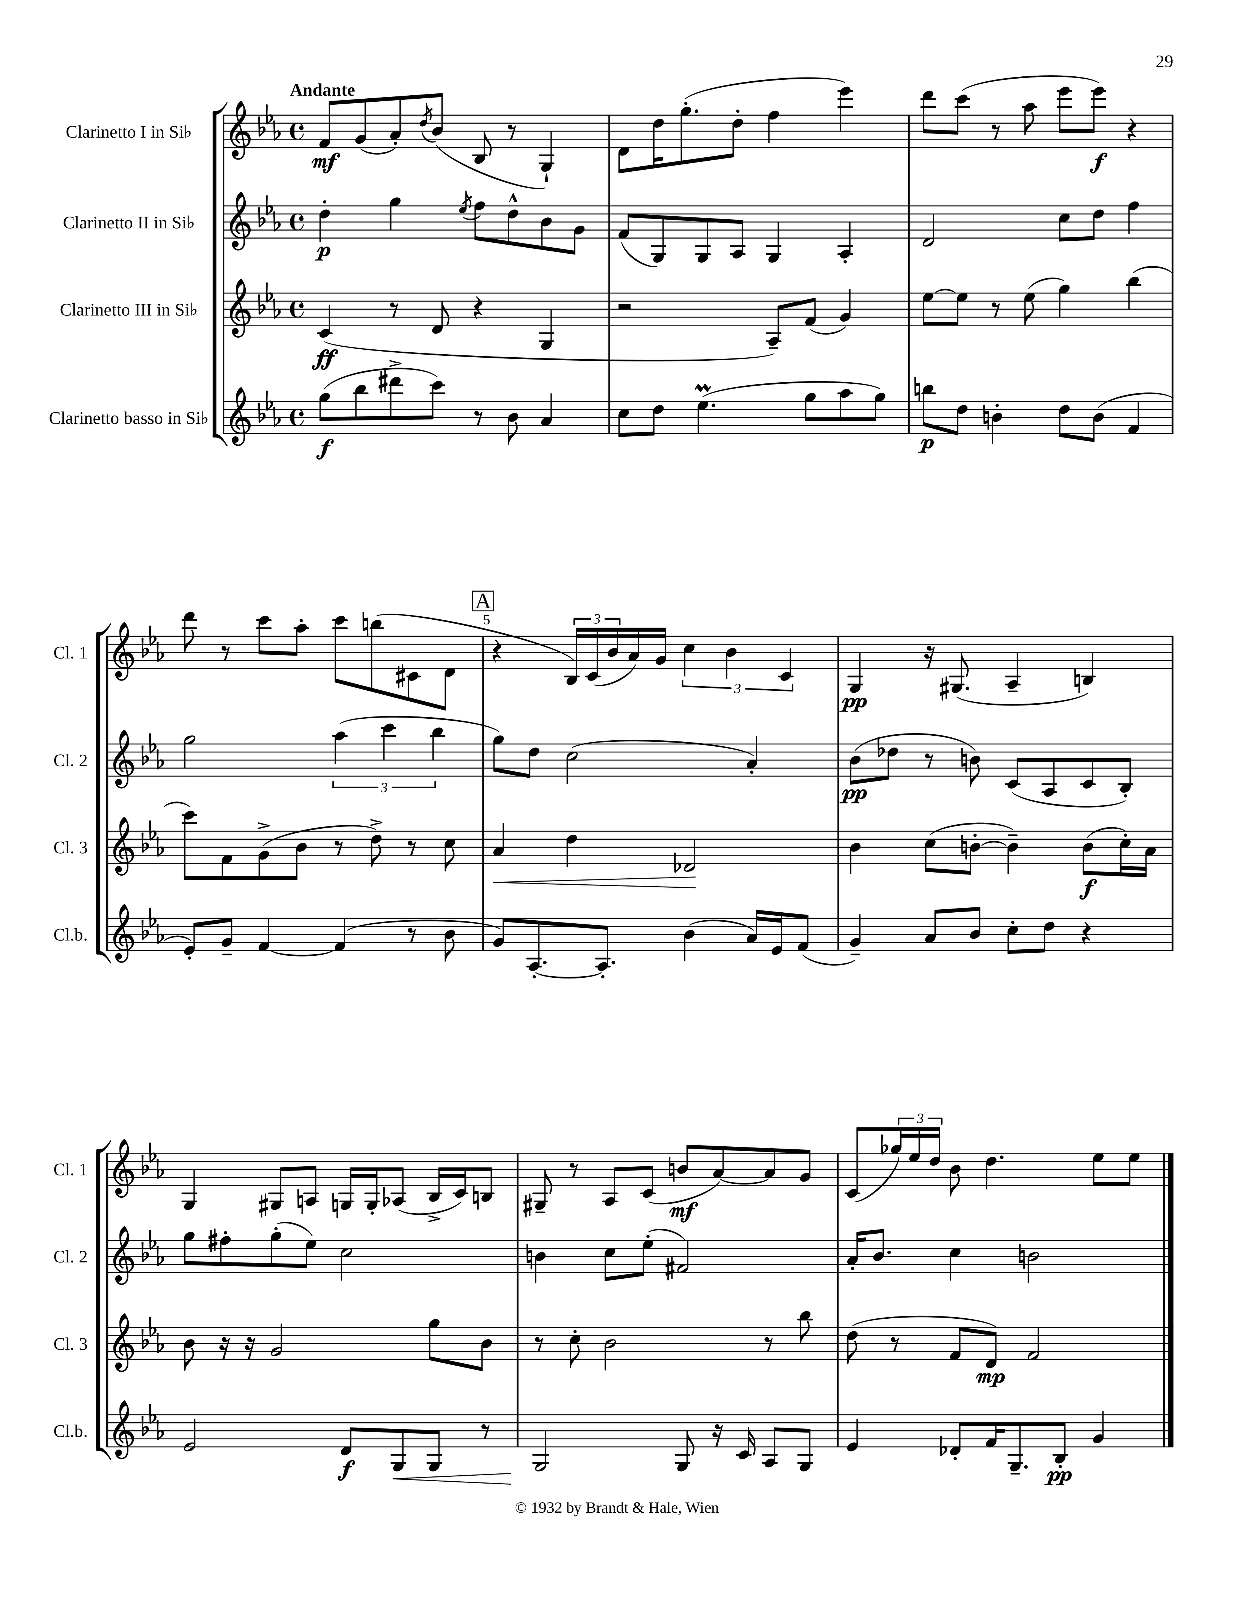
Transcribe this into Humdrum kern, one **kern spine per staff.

**kern	**dynam	**kern	**dynam	**kern	**dynam	**kern	**dynam
*part4	*part4	*part3	*part3	*part2	*part2	*part1	*part1
*staff4	*staff4	*staff3	*staff3	*staff2	*staff2	*staff1	*staff1
*I"Clarinetto basso in Si♭	*	*I"Clarinetto III in Si♭	*	*I"Clarinetto II in Si♭	*	*I"Clarinetto I in Si♭	*
*I'Cl.b.	*	*I'Cl. 3	*	*I'Cl. 2	*	*I'Cl. 1	*
*clefG2	*	*clefG2	*	*clefG2	*	*clefG2	*
*k[b-e-a-]	*	*k[b-e-a-]	*	*k[b-e-a-]	*	*k[b-e-a-]	*
*M4/4	*	*M4/4	*	*M4/4	*	*M4/4	*
*met(c)	*	*met(c)	*	*met(c)	*	*met(c)	*
=1	=1	=1	=1	=1	=1	=1	=1
!	!	!	!	!	!	!LO:TX:a:B:t=Andante	!
(8gg\L	f	(4c/	ff	4dd'\	p	8f/L	mf
8bb-\	.	.	.	.	.	(8g/	.
8ddd#X^\	.	8r	.	4gg\	.	8a-'/)	.
.	.	.	.	.	.	8qdd/	.
8ccc\J)	.	8d/	.	.	.	(8b-/J	.
.	.	.	.	8qee-/	.	.	.
8r	.	4r	.	8ff\L	.	8B-/	.
8b-\	.	.	.	8dd^^\	.	8r	.
4a-/	.	4G/	.	8b-\	.	4G`/)	.
.	.	.	.	8g\J	.	.	.
=2	=2	=2	=2	=2	=2	=2	=2
8cc\L	.	2r	.	(8f/L	.	8d\L	.
8dd\J	.	.	.	8G/)	.	16dd\K	.
.	.	.	.	.	.	(8.gg'\	.
(4.ee-M\	.	.	.	8G/	.	.	.
.	.	.	.	8A-/J	.	8dd'\J	.
.	.	8A-~/L)	.	4G/	.	4ff\	.
8gg\L	.	(8f/J	.	.	.	.	.
8aa-\	.	4g/)	.	4A-'/	.	4eee-\)	.
8gg\J)	.	.	.	.	.	.	.
=3	=3	=3	=3	=3	=3	=3	=3
8bbn\L	p	[8ee-\L	.	2d/	.	8ddd\L	.
8dd\J	.	8ee-\J]	.	.	.	(8ccc\J	.
4bn'\	.	8r	.	.	.	8r	.
.	.	(8ee-\	.	.	.	8aa-\	.
8dd\L	.	4gg\)	.	8cc\L	.	8eee-\L	.
(8b\J	.	.	.	8dd\J	.	8eee-\J)	f
4f/	.	(4bb-\	.	4ff\	.	4r	.
!!LO:LB:g=z
=4	=4	=4	=4	=4	=4	=4	=4
8e-'/L)	.	8ccc\L)	.	2gg\	.	8ddd\	.
8g~/J	.	8f\	.	.	.	8r	.
[4f/	.	(8g^\	.	.	.	8ccc\L	.
.	.	8b-\J	.	.	.	8aa-'\J	.
(4f/]	.	8r	.	(6aa-\	.	8ccc\L	.
.	.	8dd^\)	.	.	.	(8bbn\	.
.	.	.	.	6ccc\	.	.	.
8r	.	8r	.	.	.	8c#X\	.
.	.	.	.	6bb-\	.	.	.
8b-\	.	8cc\	.	.	.	8d\J	.
!!LO:REH:place=s1:t=A
=5	=5	=5	=5	=5	=5	=5	=5
!	!	!	!LO:HP:b	!	!	!	!
8g/L)	.	4a-/	<	8gg\L)	.	4r	.
[8.A-'/	.	.	.	8dd\J	.	.	.
.	.	4dd\	.	(2cc\	.	24B-/LL)	.
.	.	.	.	.	.	(24c/	.
8.A-'/J]	.	.	.	.	.	.	.
.	.	.	.	.	.	24b-/	.
.	.	.	.	.	.	16a-/)	.
.	.	.	.	.	.	16g/JJ	.
(4b-\	.	2d-X/	.	.	.	6cc\	.
.	.	.	.	.	.	6b-\	.
16a-/LL)	.	.	.	4a-'/)	.	.	.
16e-/J	.	.	.	.	.	.	.
.	.	.	.	.	.	6c/	.
(8f/J	.	.	.	.	.	.	.
.	.	.	[	.	.	.	.
=6	=6	=6	=6	=6	=6	=6	=6
4g~/)	.	4b-\	.	(8b-\L	pp	4G/	pp
.	.	.	.	8dd-X\J	.	.	.
8a-/L	.	(8cc\L	.	8r	.	16r	.
.	.	.	.	.	.	(8.G#X/	.
8b-/J	.	[8bn'\J	.	8bn\)	.	.	.
8cc'\L	.	4b~\])	.	(8c/L	.	4A-~/	.
8dd\J	.	.	.	8A-/	.	.	.
4r	.	(8b\L	f	8c/	.	4Bn/)	.
.	.	16cc'\L)	.	8B-'/J)	.	.	.
.	.	16a-\JJ	.	.	.	.	.
!!LO:LB:g=z
=7	=7	=7	=7	=7	=7	=7	=7
2e-/	.	8b-\	.	8gg\L	.	4G/	.
.	.	16r	.	8ff#X'\	.	.	.
.	.	16r	.	.	.	.	.
.	.	2g/	.	(8gg'\	.	8G#X/L	.
.	.	.	.	8ee-\J)	.	8An/J	.
8d/L	f	.	.	2cc\	.	16Gn/LL	.
.	.	.	.	.	.	16G'/J	.
!	!LO:HP:b	!	!	!	!	!	!
8G/	<	.	.	.	.	(8A-X/J	.
8G/J	.	8gg\L	.	.	.	16B-^/LL	.
.	.	.	.	.	.	16c/J)	.
8r	.	8b-\J	.	.	.	8Bn/J	.
=8	=8	=8	=8	=8	=8	=8	=8
2G/	.	8r	.	4bn\	.	8G#X~/	.
.	.	8cc'\	.	.	.	8r	.
.	.	2b-\	.	8cc\L	.	8A-/L	.
.	.	.	.	(8ee-'\J	.	(8c/J	.
8G/	[	.	.	2f#X/)	.	8bn/L	mf
16r	.	.	.	.	.	[8a-/)	.
16c/	.	.	.	.	.	.	.
8A-/L	.	8r	.	.	.	8a-/]	.
8G/J	.	8bb-\	.	.	.	8g/J	.
=9	=9	=9	=9	=9	=9	=9	=9
4e-/	.	(8dd\	.	16a-'/KL	.	(8c/L	.
.	.	.	.	8.b-/J	.	.	.
.	.	8r	.	.	.	24gg-X/L)	.
.	.	.	.	.	.	24ee-/	.
.	.	.	.	.	.	24dd/JJ	.
8d-X'/L	.	8f/L	.	4cc\	.	8b-\	.
16f/K	.	8d/J)	mp	.	.	4.dd\	.
8.G~/	.	.	.	.	.	.	.
.	.	2f/	.	2bn\	.	.	.
8B-'/J	pp	.	.	.	.	.	.
4g/	.	.	.	.	.	8ee-\L	.
.	.	.	.	.	.	8ee-\J	.
==	==	==	==	==	==	==	==
*-	*-	*-	*-	*-	*-	*-	*-
